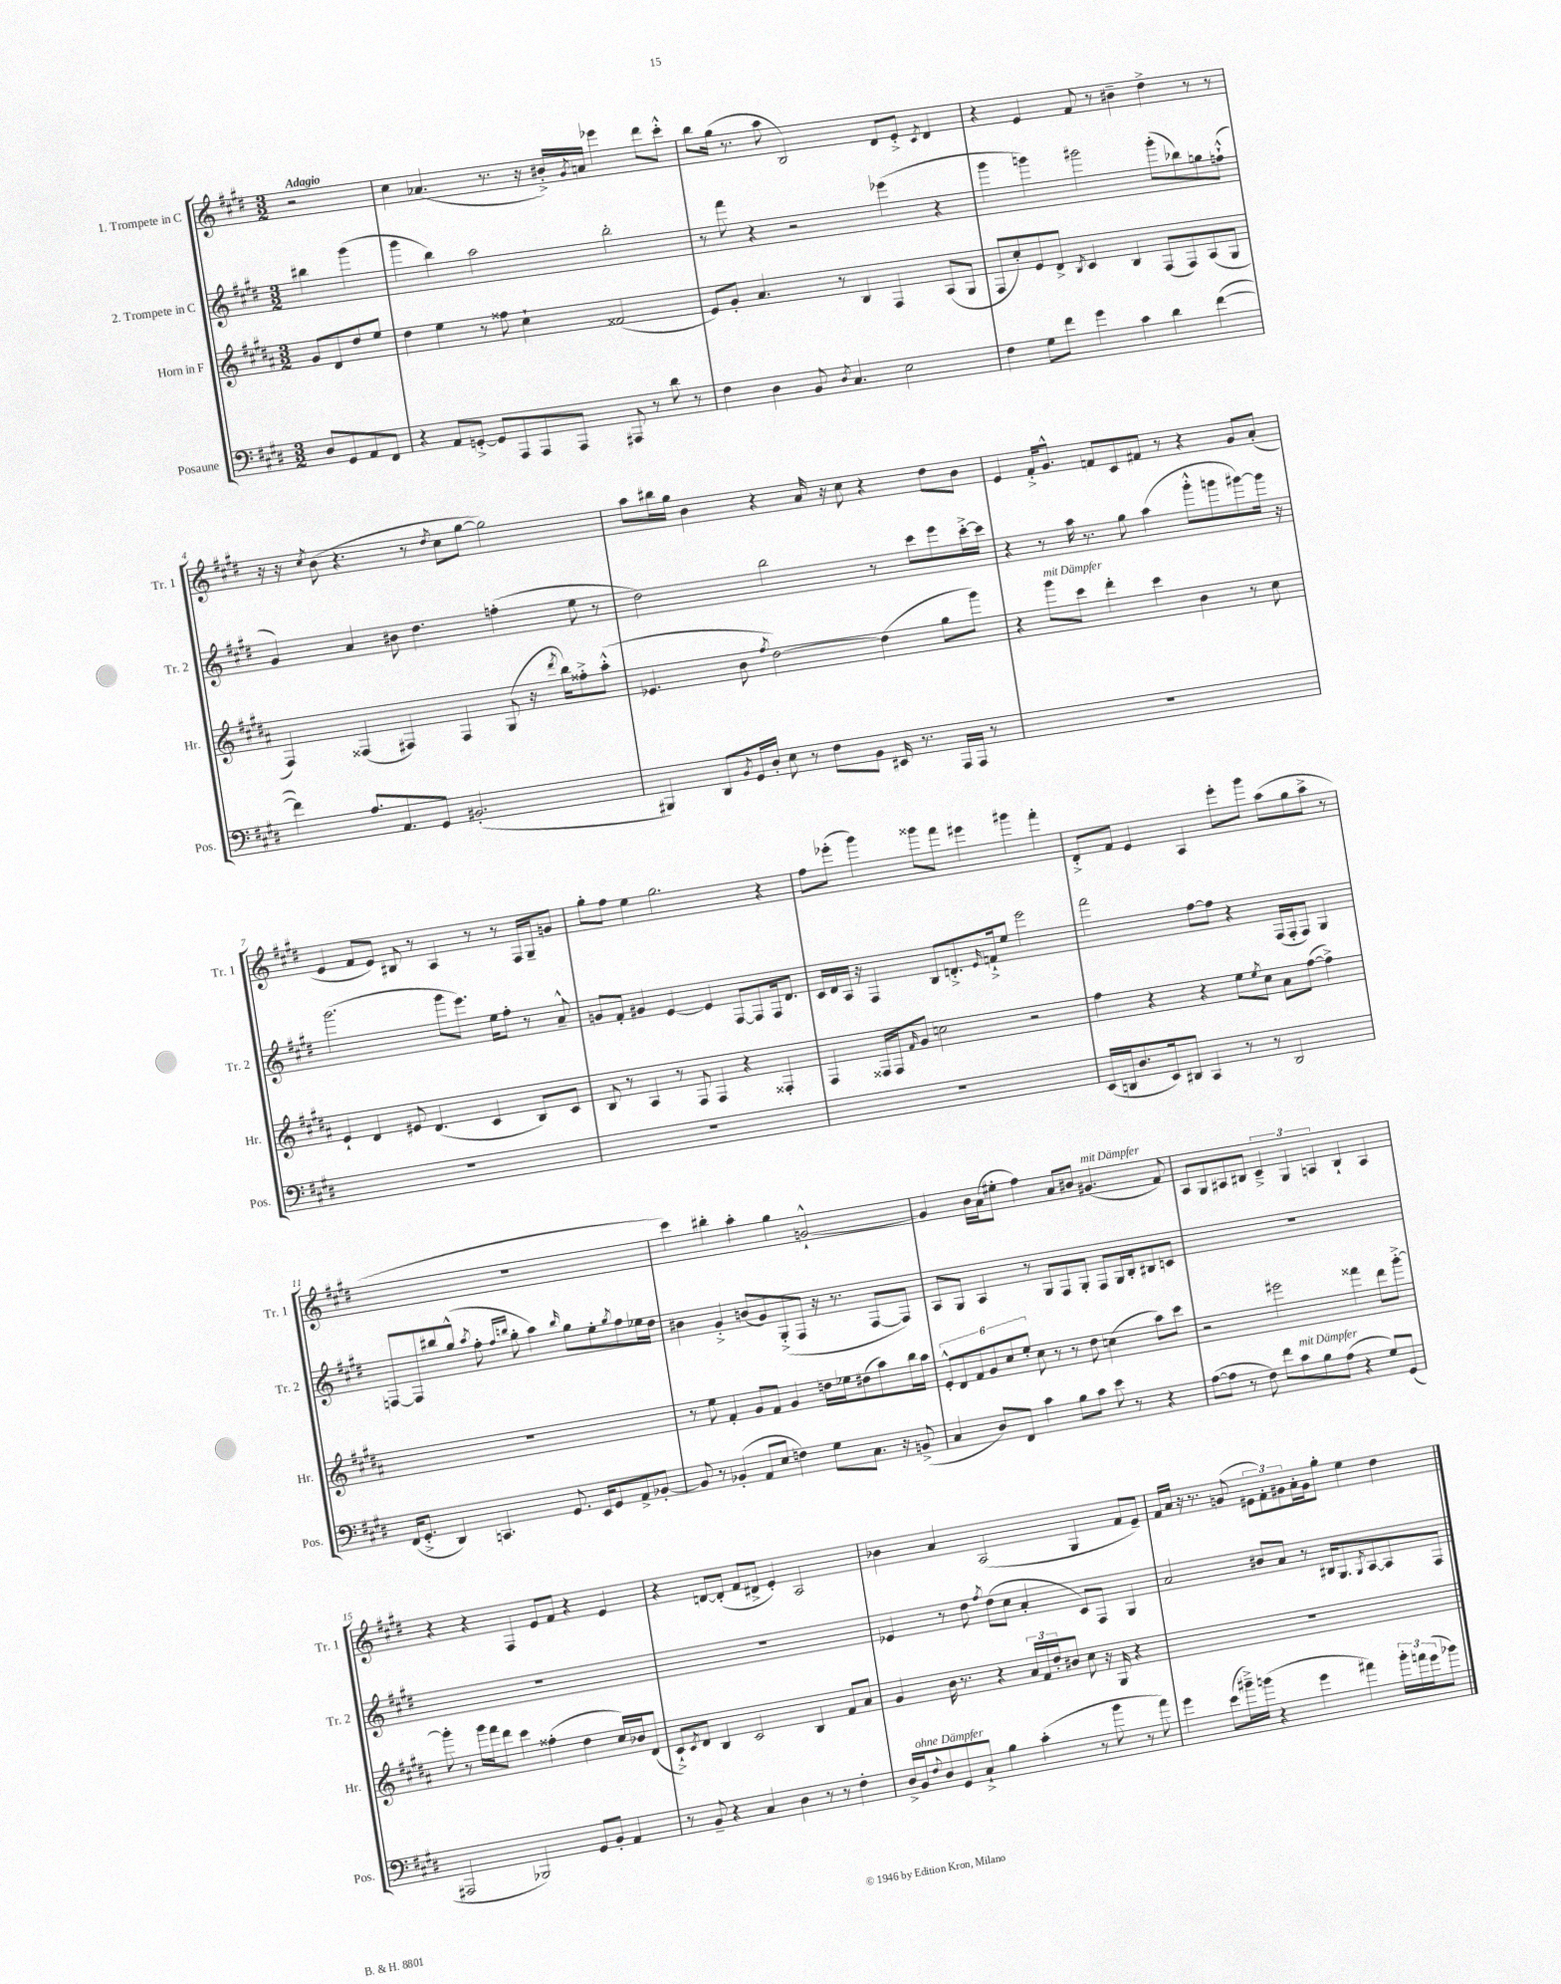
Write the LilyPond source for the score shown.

<<
\new StaffGroup <<
\new Staff = "s0" \with { instrumentName = "1. Trompete in C" shortInstrumentName = "Tr. 1" } {
    \clef treble \key e \major \numericTimeSignature \time 3/2 \partial 2 \tempo "Adagio"
    r2 |
    cis''4 aes'4.( r8. r16 bis'16-.->) \acciaccatura { gis'8 } a'16 ees'''4 dis'''8 cis'''8-.-^ |
    b''8 gis''16( r8. a''8 b2) dis'8 e'8-.-> \acciaccatura { cis'8 } dis'4 |
    r4 e'4 fis'8 r8 bis'4-- dis''4-> r8 r8 |
    r16 r16 \acciaccatura { cis''8 } b'8( r4. r8 \acciaccatura { dis''8 } cis''8 gis''8~ gis''2) |
    a''8 bis''16 gis''16 b'4 r4 a'16 r16 cis''8 r4 dis''8 b'8 |
    e'4 fis'16-.-> gis'8.-^ f'8 cis'8 fis'8 r8 r4 gis'8 a'8-.( |
    e'4 fis'8 e'8) bis8 r8 a4 r8 r8 fis16 gis16-- g'8 |
    gis''8-. fis''8 e''4 gis''2. r4 |
    fis''8 ees'''8-.( gis'''4) gisis'''8 fis'''8 eis'''4 gis'''4 fis'''4-. |
    dis'8-.-> fis'8 e'4 a4 e'''8-. gis'''8 a''8( gis''8 a''8-> r8 |
    R1. |
    cis'''4) bis''4-. a''4-. gis''4 g'2~-!-^ |
    g'4 b'16 a'16( eis''8-. fis''4) a'8 bis'8 gis'4.^\markup { \italic "mit Dämpfer" }( fis'8) |
    a8 gis8 ais8 bis8 \tuplet 3/2 { cis'4---> gis4 a4 } bis4-! a4 |
    r4 r4 fis4 e'8 fis'8 r4 e'4 |
    r4 d'8~ d'8-.( fis'8 dis'8-> e'4-.) a2 |
    bes'4 a'4 a2( gis4 fis'8 e'8--) |
    fis'16 a'16 r16 r8. g'8( \tuplet 3/2 { eis'8 fis'8-.) gis'8 } a'16-. gis'16 gis''8-. e''4 dis''4 \bar "|." |
}
\new Staff = "s1" \with { instrumentName = "2. Trompete in C" shortInstrumentName = "Tr. 2" } {
    \clef treble \key e \major \numericTimeSignature \time 3/2 \partial 2
    bis''4 gis'''4( |
    gis'''4 b''4) a''2 b''2-. |
    r8 fis'''8 r4 r2 ees'''4( r4 |
    gis'''4 g'''4) gis'''2 gis'''8-.( bes''8) g''8 f''8-!-^( |
    gis'4) a'4 bis'8 dis''4. f''4-.( e''8 r8 |
    dis''2) b''2 r8 cis'''8 e'''8 cis'''16~-.-> cis'''16 |
    r4 r8 a''16 r8. gis''8 a''4( gis'''8-.-^ g'''8 gis'''8~) gis'''16 r16 |
    gis'''2.( gis'''8 e'''8.) e''16 fis''8-. r8 a'8---^ |
    g'8 fis'8-. gis'4 e'4~ e'4 fis8~ fis8 fis16 dis'8. |
    cis'16 dis'16 a16 r16 fis4 b8 d'8.-.-> \grace { e'16 } f'16-!-> e''8 e'''2 |
    fis'''2 fis''8~ fis''8 r4 fis16( fis16-. fis8) gis4 |
    f8~ f8 bis''8 gis''8-^( \acciaccatura { a''8 } fis''8-. \grace { fis''16 b''16 } gis''8-. a''4) \grace { b''16 } gis''8 e''8-. \acciaccatura { gis''8 } fis''8 ees''16 dis''16 |
    bis'4 gis'4-.-> b'8( gis'8) gis8-.->( fis8 r16 r8. fis8~ fis8) |
    a8 gis8 a4 r8 gis8 fis8 gis8-. fis8 gis16 b16-. bis8 c'8 |
    R1. |
    R1. |
    R1. |
    ees'4 r8 dis''8 \acciaccatura { fis''8 } dis''8( cis''8 a'4-. cis'8) fis8 gis4 |
    a'2 bis'8 a'8 r8 bis16 gis8. \acciaccatura { gis8 } a8~ a8 fis8 \bar "|." |
}
\new Staff = "s2" \with { instrumentName = "Horn in F" shortInstrumentName = "Hr." } {
    \clef treble \key b \major \numericTimeSignature \time 3/2 \partial 2
    gis'8 dis'8 dis''8 e''8 |
    dis''4 e''4 r8 fisis''8 cis''4-! fisis'2( |
    e'8) gis'8-. ais'4. r8 b4 fis4 ais8( gis8 |
    fis8 cis''8-.) e'8 dis'8-> \acciaccatura { b8 } cis'4 b4 fis8( fis8) ais8( gis8 |
    fis4) fisis4( fis4) fis4 gis8( r16 \acciaccatura { dis'''8 } b''16) fisis''8-.-> ais''8-.-^( |
    ees'4. b'8 \acciaccatura { fis''8 } dis''2~) dis''4( gis''8 gis'''8) |
    r4 gis'''8^\markup { \italic "mit Dämpfer" } cis'''8 dis'''4-. cis'''4 b'4 r8 cis''8 |
    e'4-! dis'4 eis'8 dis'4.( cis'4 b8) cis'8 |
    b8 r8 ais4 r8 fis8 fis4 r4 fisis4-. |
    fis4 fisis16 fisis16 \grace { fis'16 } gis'8 c''2 r2 |
    fis''4 r4 r4 e''8 \acciaccatura { e''8 } cis''8 ais'8 fis''8~( fis''4->) |
    R1. |
    r8 e''8 fis'4-. gis'8 fis'8 gis'4 d''16 ees''16 dis''8( ais''8) b''16 ais''16 |
    \tuplet 6/4 { e'8-.-^ dis'8 fis'8 gis'8 cis''8 e''8-. } cis''8 r8 r8 dis''8 c''4( ais''8) cis'''8 |
    r2 eis'''2 fisis'''4 dis'''8 gis'''8~-.-> |
    gis'''8-. r8 gis'''16 fis'''16 dis'''8 cis'''4 fisis''4-.( dis''4 cis''16) bes'16 dis'8( |
    cis'8-!->) \acciaccatura { cis'8 } dis'8 b4 cis'2 b4 fis'8 ais'8 |
    gis'4 b'16 r8. r4 \tuplet 3/2 { ais'16 fis'16 dis''16-. } bis'8 cis''8 r16 gis16 r4 |
    R1. \bar "|." |
}
\new Staff = "s3" \with { instrumentName = "Posaune" shortInstrumentName = "Pos." } {
    \clef bass \key e \major \numericTimeSignature \time 3/2 \partial 2
    dis8 gis,8 a,8 fis,8 |
    r4 a,8 g,8~-.-> g,8 a,,8 a,,8 a,,8 ais,,8 r8 dis'8 r8 |
    fis4 dis4 b,8 \acciaccatura { dis8 } cis4. e2 |
    fis4 gis8 fis'8 gis'4 cis'4 dis'4 fis'4~( |
    fis'4) a8. a,8. gis,8 bis,2.-.( |
    bis,,4) dis,8 \acciaccatura { b,8 } gis,16 dis16-. e8 r8 fis8 b,8 eis,16 r8. a,,16 a,,16 r8 |
    R1. |
    R1. |
    R1. |
    R1. |
    e,16( d,16 dis8. e,16) dis,8 cis,4 r8 r8 dis,2 |
    fis,16( gis,8.-.-> dis,4) c,4. gis,8. e,16 gis,8 a,8-> bes,8~-. |
    bes,8 r8 bes,4-.( a,8 e8 f4) gis8 cis8. r16 b,8->( |
    cis4 dis8) fis,8 cis'4 b8 cis'8 e'8 r8 r4 |
    a8~( a8 r8 fis8) fis'8 cis'8^\markup { \italic "mit Dämpfer" } b8 a8( r4 gis8) gis,8( |
    ais,,2 bes,,2) gis,8 b,8-. a,4 |
    r8 b,8-- r4 cis4 dis4 r8 r8 fis4-. |
    dis16-> b,16^\markup { \italic "ohne Dämpfer" } \appoggiatura { fis8 } dis8 gis,8 cis8-!-> b4 cis'4-.( r8 b'8 r8 a'8) |
    gis'4 e'8( bis'16--->) b'16( r4 gis'4 ais'4) \tuplet 3/2 { b'16-. a'16 gis'16( } bes'8) \bar "|." |
}
>>
>>
